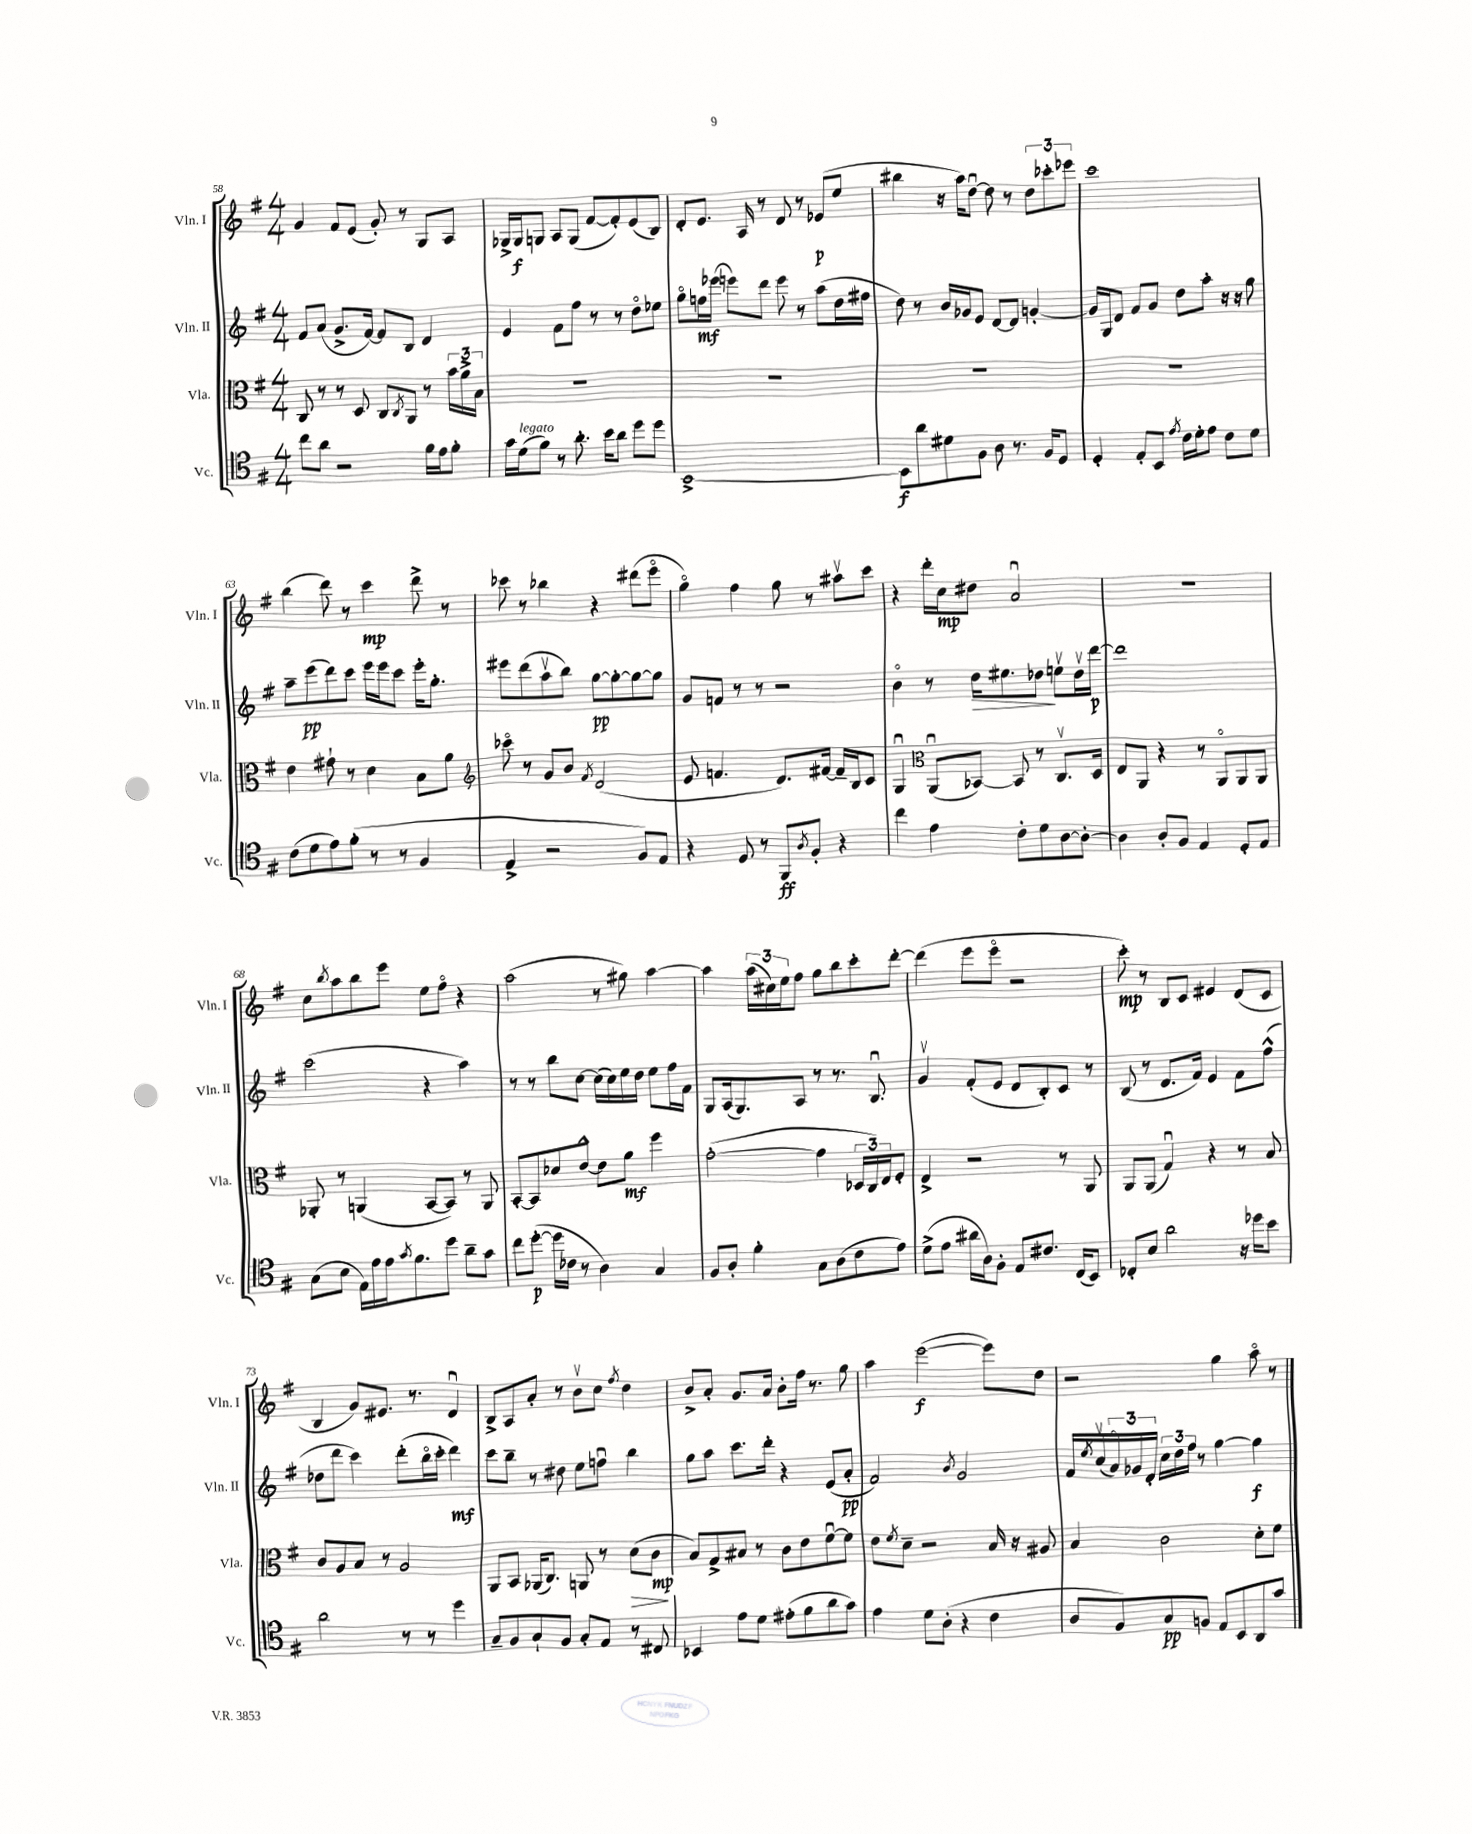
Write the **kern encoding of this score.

**kern	**kern	**kern	**kern
*staff4	*staff3	*staff2	*staff1
*clefC4	*clefC3	*clefG2	*clefG2
*k[f#]	*k[f#]	*k[f#]	*k[f#]
*M4/4	*M4/4	*M4/4	*M4/4
8cc	8C	8f#	4g
8a	8r	(8a	.
2r	8r	8.g^	8f#
.	8D	.	(8e
.	.	[16f#)	.
.	8C	8f#]	8g')
.	8qC	.	.
.	8AA	8B	8r
16f#	8r	4d	8G
16e	.	.	.
8f#'	24b	.	8A
.	24a^	.	.
.	24B	.	.
=	=	=	=
16g	1r	4e	16G-^
(16d	.	.	16G-
8f#)	.	.	8G
8r	.	8f#	8A
8.a'	.	8ff#	(8G
.	.	8r	[8f#
16b	.	.	.
8a	.	8r	8f#'])
8dd	.	8ddo	(8e
8dd	.	8ee-	8B)
=	=	=	=
[1BB^	1r	8ggo	8d'
.	.	16ff	8.e
.	.	(16eee-	.
.	.	8eee)	.
.	.	.	16A
.	.	8ddd	8r
.	.	8eee	8d
.	.	8r	8r
.	.	(8aa	(8e-
.	.	16dd	8ee
.	.	16ff#	.
=	=	=	=
8BB]	1r	8dd)	4bb#
8a	.	8r	.
8d#	.	16b	16r
.	.	16g-	16aa)
8F#	.	8e	[8ddu
8A	.	[8d	8dd]
8.r	.	8d]	8r
.	.	[4g'	12dd
16F#	.	.	.
.	.	.	12ccc-'
8D	.	.	.
.	.	.	12eee-
=	=	=	=
4D'	1r	16g]	1ccc
.	.	16G	.
.	.	8d	.
8E'	.	8f#	.
8BB	.	8g	.
8qe	.	.	.
16c	.	8dd	.
16d'	.	.	.
8e	.	8aa'	.
8c	.	16r	.
.	.	16r	.
8d	.	8gg	.
=	=	=	=
(8c	4e	8aa~	(4bb
8d	.	(8eee	.
8e)	8g#`	8ddd)	8ddd)
(8f#'	8r	8ccc	8r
8r	4d	16eee	4ccc
.	.	16eee	.
8r	.	8ccc	.
4F#	8B	16eee'	8ddd^
.	.	8.gg'	.
.	8a	.	8r
=	=	=	=
*	*clefG2	*	*
4E^	8ccc-o	8eee#	8ccc-
.	8r	(8ddd	8r
2r	8g	8aav	4bb-
.	8b	8bb)	.
.	8qf#	.	.
.	(2d	[8gg	4r
.	.	8gg'_	.
8F#)	.	8gg_	(8ddd#
8E	.	8gg]	8eeeo
=	=	=	=
4r	8e	8g	4ggo)
.	4.f	8f	.
8D	.	8r	4ff#
8r	.	8r	.
8FF#	8.d)	2r	8gg
8qA	.	.	.
8F#'	.	.	8r
.	[16f#	.	.
4r	16f#~]	.	8aa#v
.	16B	.	.
.	8c	.	8ccc
=	=	=	=
4cc	4Gu	4bo	4r
*	*clefC3	*	*
4e	(8AAu	8r	16ddd'
.	.	.	16cc
.	[8BB-)	16dd	8dd#
.	.	8.ee#	.
8c'	8BB-]	.	2au
8d	8r	8dd-	.
[8A	8.Cv	8eev	.
8A'_	.	16dd-v	.
.	16D	[16ddd	.
=	=	=	=
4A]	8E	1ddd]	1r
.	8AA	.	.
8A'	4r	.	.
8F#	.	.	.
4E	8r	.	.
.	8AAo	.	.
8D'	8AA	.	.
8E	8AA	.	.
=	=	=	=
(8G	8AA-'	(2ccc	8cc
.	.	.	8qbb
8B	8r	.	8aa
16E)	(4AA	.	8bb
16e	.	.	.
16e	.	.	8eee
8qg	.	.	.
8.f#	.	.	.
.	[8BB	4r	8ee
8dd	8BB])	.	8ff#o
8a~	8r	4aa)	4r
8g	8AA	.	.
=	=	=	=
8cc	[8BB'	8r	(2aa
([8dd'	8BB]	8r	.
16dd]	8d-	8bb	.
16c-	.	.	.
8r	[8e^^	[8cc	.
4A)	8e]	(16cc]	8r
.	.	16cc)	.
.	8a	16ee	8gg#)
.	.	16dd	.
4G	4ff#	8ee	[4aa
.	.	16ff#	.
.	.	16f#	.
=	=	=	=
8F#	([2g'	8G	4aa]
8A'	.	(16A	.
.	.	8.G)	.
4f#'	.	.	(24aa
.	.	.	24cc#)
.	.	.	24ee
.	.	8A	8ff#
8G	4g]	8r	8gg
(8A	.	8.r	8bb
8c	24D-	.	8ccc'
.	24C)	.	.
.	.	8.Bu	.
.	24E	.	.
8e)	8F#'	.	[8ddd'
=	=	=	=
(8d^	4E^	4gv	(4ddd]
8e	.	.	.
16a#	2r	(8f#'	8eee
16A)	.	.	.
8F#'	.	8e	8eeeo
8E	.	8d	2r
8.c#	.	8B')	.
.	8r	8c	.
(16C	.	.	.
8BB)	8AA	8r	.
=	=	=	=
8C-'	8AA	(8B	8ccc')
8B	(8AA	8r	8r
2a	4Gu)	8.d	8B
.	.	.	8c
.	.	16f#)	.
.	4r	4e	4e#
16r	8r	8f#	(8d
16dd-	.	.	.
8b	8B	(8ff#^^	8c
=	=	=	=
2a	8c	8dd-	4B
.	8A	8ddd	.
.	8B	4ccc)	8g)
.	8r	.	8.e#
8r	2A	(8ddd'	.
.	.	.	8.r
8r	.	16bbo	.
.	.	16ccc'	.
4dd	.	4ddd)	4du
=	=	=	=
8G~	8AA	8ccc	8B^
8F#	8BB	8bb~	8A
8G`	(16AA-	8r	8a'
.	8.C)	.	.
8F#	.	8dd#	8r
8G'	8AA	8ee	8bv
8E	8r	8ffu	8cc
.	.	.	8qff#
8r	(8d	4bb	4dd
8C#	8c	.	.
=	=	=	=
4BB-	8B)	8gg	8b^
.	8G^	8aa	8a'
8e	8B#	8.ccc	8.g
8d	8r	.	.
.	.	16ddd'	16a
(8e#'	8c	4r	8b'
8f#	8e	.	16ff#
.	.	.	8.r
8a	[8f#u	(8e	.
8g)	8f#]	8a'	8gg
=	=	=	=
4e	8e	2f#)	4aa
.	8qf#	.	.
.	8d~	.	.
8d	2r	.	([2eee
(8A'	.	.	.
.	.	8qb	.
4r	.	2g	.
4c	16B	.	8eee])
.	16r	.	.
.	8A#	.	8dd
=	=	=	=
8A	4B	16f#	2r
.	.	8qee	.
.	.	(16ccv	.
8F#)	.	24ao)	.
.	.	24g-	.
.	.	24d'	.
8G	2c	24cc	.
.	.	24dd	.
.	.	24ff#	.
8F	.	8r	.
8E	.	[4gg	4gg
8BB	.	.	.
8AA	8d'	4gg]	8aao
8g	8f#	.	8r
==	==	==	==
*-	*-	*-	*-
